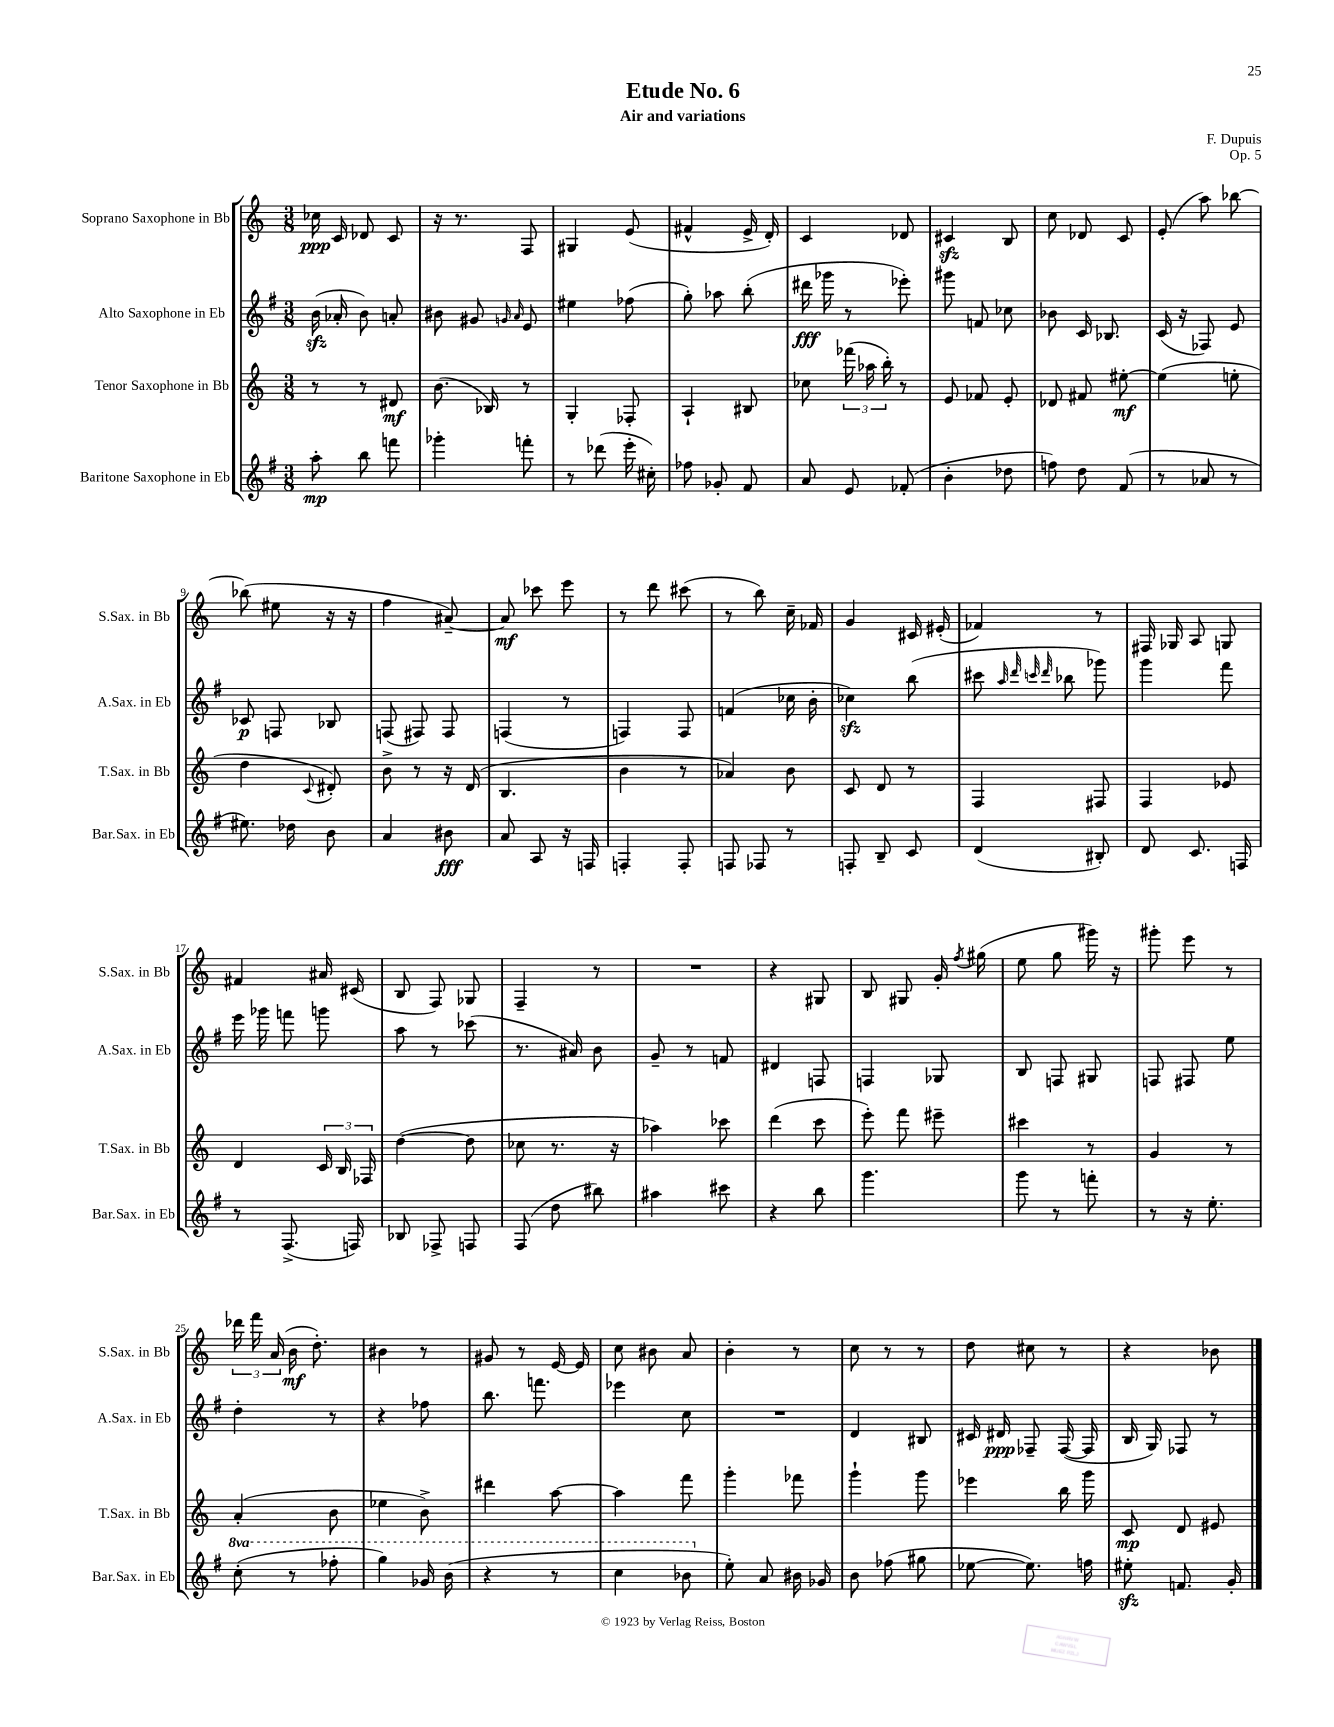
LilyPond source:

\header { title = "Etude No. 6" composer = "F. Dupuis" subtitle = "Air and variations" opus = "Op. 5" }
<<
\new StaffGroup <<
\new Staff = "s0" \with { instrumentName = "Soprano Saxophone in Bb" shortInstrumentName = "S.Sax. in Bb" } {
    \clef treble \key c \major \numericTimeSignature \time 3/8
    \autoBeamOff ces''16\ppp c'16 des'8 c'8 |
    r16 r8. f8 |
    gis4 e'8( |
    fis'4-^ e'16-> d'16-.) |
    c'4 des'8 |
    cis'4\sfz b8 |
    c''8 des'8 c'8 |
    e'8-.( a''8) bes''8~ |
    bes''8( eis''8 r16 r16 |
    f''4 ais'8~--) |
    ais'8\mf ces'''8 e'''8 |
    r8 d'''8 cis'''8( |
    r8 b''8) c''16-- fes'16 |
    g'4 cis'16 eis'16-.( |
    fes'4) r8 |
    fis16 ges16 a8 g8 |
    fis'4 ais'16 cis'16( |
    b8 f8) ges8 |
    f4-- r8 |
    R4. |
    r4 gis8 |
    b8 gis8 g'16-. \acciaccatura { f''8 } gis''16( |
    e''8 g''8 gis'''16) r16 |
    gis'''8-. e'''8 r8 |
    \tuplet 3/2 { des'''16 f'''16 a'16( } b'16\mf d''8.-.) |
    bis'4 r8 |
    gis'8 r8 e'16~ e'16 |
    c''8 bis'8 a'8 |
    b'4-. r8 |
    c''8 r8 r8 |
    d''8 cis''8 r8 |
    r4 bes'8 \bar "|." |
}
\new Staff = "s1" \with { instrumentName = "Alto Saxophone in Eb" shortInstrumentName = "A.Sax. in Eb" } {
    \clef treble \key g \major \numericTimeSignature \time 3/8
    \autoBeamOff b'16\sfz( aes'16-. b'8) a'8-. |
    bis'8 gis'8 \grace { g'16 a'16 } e'8 |
    eis''4 fes''8( |
    g''8-.) aes''8 b''8-.( |
    dis'''16\fff ges'''16 r8 ees'''8-.) |
    gis'''8 f'8 ces''8 |
    bes'8 c'16 bes8. |
    c'16( r16 fes8) e'8 |
    ces'8\p f8 bes8 |
    f8( fis8) fis8 |
    f4( r8 |
    f4) f8 |
    f'4( ces''16 b'16-. |
    ces''4\sfz) b''8( |
    cis'''8 \grace { a''32 d'''32 c'''32 d'''32 } bes''8 ges'''8) |
    g'''4 fis'''8 |
    e'''16 ges'''16 f'''8 g'''8 |
    a''8 r8 ces'''8( |
    r8. ais'16) b'8 |
    g'8-- r8 f'8 |
    dis'4 f8 |
    f4 ges8 |
    b8 f8 gis8 |
    f8 fis8 e''8 |
    d''4-. r8 |
    r4 fes''8 |
    b''8. f'''8. |
    ees'''4 c''8 |
    R4. |
    d'4 bis8 |
    cis'16 dis'16\ppp fes8-- fes16~( fes16 |
    b16 g16) fes8 r8 \bar "|." |
}
\new Staff = "s2" \with { instrumentName = "Tenor Saxophone in Bb" shortInstrumentName = "T.Sax. in Bb" } {
    \clef treble \key c \major \numericTimeSignature \time 3/8
    \autoBeamOff r8 r8 dis'8\mf |
    b'8.( bes16) r8 |
    g4-. fes8-. |
    a4-! bis8 |
    ces''8 \tuplet 3/2 { fes'''16( aes''16 b''16-.) } r8 |
    e'8 fes'8 e'8-. |
    des'8 fis'8 eis''8~-.\mf |
    eis''4( e''8-. |
    d''4 \appoggiatura { c'8 } dis'8-.) |
    b'8-> r8 r16 d'16( |
    b4. |
    b'4 r8 |
    aes'4) b'8 |
    c'8 d'8 r8 |
    f4 fis8 |
    f4 ees'8 |
    d'4 \tuplet 3/2 { c'16 b16 fes16 } |
    d''4~( d''8 |
    ces''8 r8. r16 |
    aes''4) ces'''8 |
    d'''4( c'''8 |
    e'''8-.) f'''8 eis'''8-- |
    cis'''4 r8 |
    g'4 r8 |
    a'4-.( b'8 |
    ees''4 b'8->) |
    dis'''4 a''8~ |
    a''4 f'''8 |
    g'''4-. fes'''8 |
    g'''4-! g'''8 |
    ees'''4 b''16 g'''16 |
    c'8\mp d'8 eis'8 \bar "|." |
}
\new Staff = "s3" \with { instrumentName = "Baritone Saxophone in Eb" shortInstrumentName = "Bar.Sax. in Eb" } {
    \clef treble \key g \major \numericTimeSignature \time 3/8 \set Staff.ottavationMarkups = #ottavation-simple-ordinals
    \autoBeamOff a''8-.\mp b''8 f'''8 |
    ges'''4-. f'''8-. |
    r8 des'''8( e'''16-. cis''16-.) |
    fes''8 ges'8-. fis'8 |
    a'8 e'8 fes'8-.( |
    b'4-. des''8 |
    f''8) d''8 fis'8( |
    r8 aes'8 r8 |
    eis''8.) des''16 b'8 |
    a'4 bis'8\fff |
    a'8 a8 r16 f16 |
    f4-. f8-. |
    f8 fes8 r8 |
    f8-. b8-- c'8 |
    d'4( bis8-.) |
    d'8 c'8. f16 |
    r8 fis8.->( f16) |
    bes8 fes8-> f8 |
    fis8( d''8 bis''8) |
    ais''4 cis'''8 |
    r4 b''8 |
    g'''4. |
    g'''8 r8 f'''8-. |
    r8 r16 e''8.-. |
    \ottava #1 c'''8-.( r8 fes'''8-. |
    g'''4) ges''16 b''16( |
    r4 r8 |
    c'''4 bes''8 \ottava #0 |
    e''8-.) a'8 bis'16 ges'16 |
    b'8 fes''8( gis''8 |
    ees''8~ ees''8.) f''16 |
    eis''8-.\sfz f'8. g'16-. \bar "|." |
}
>>
>>
